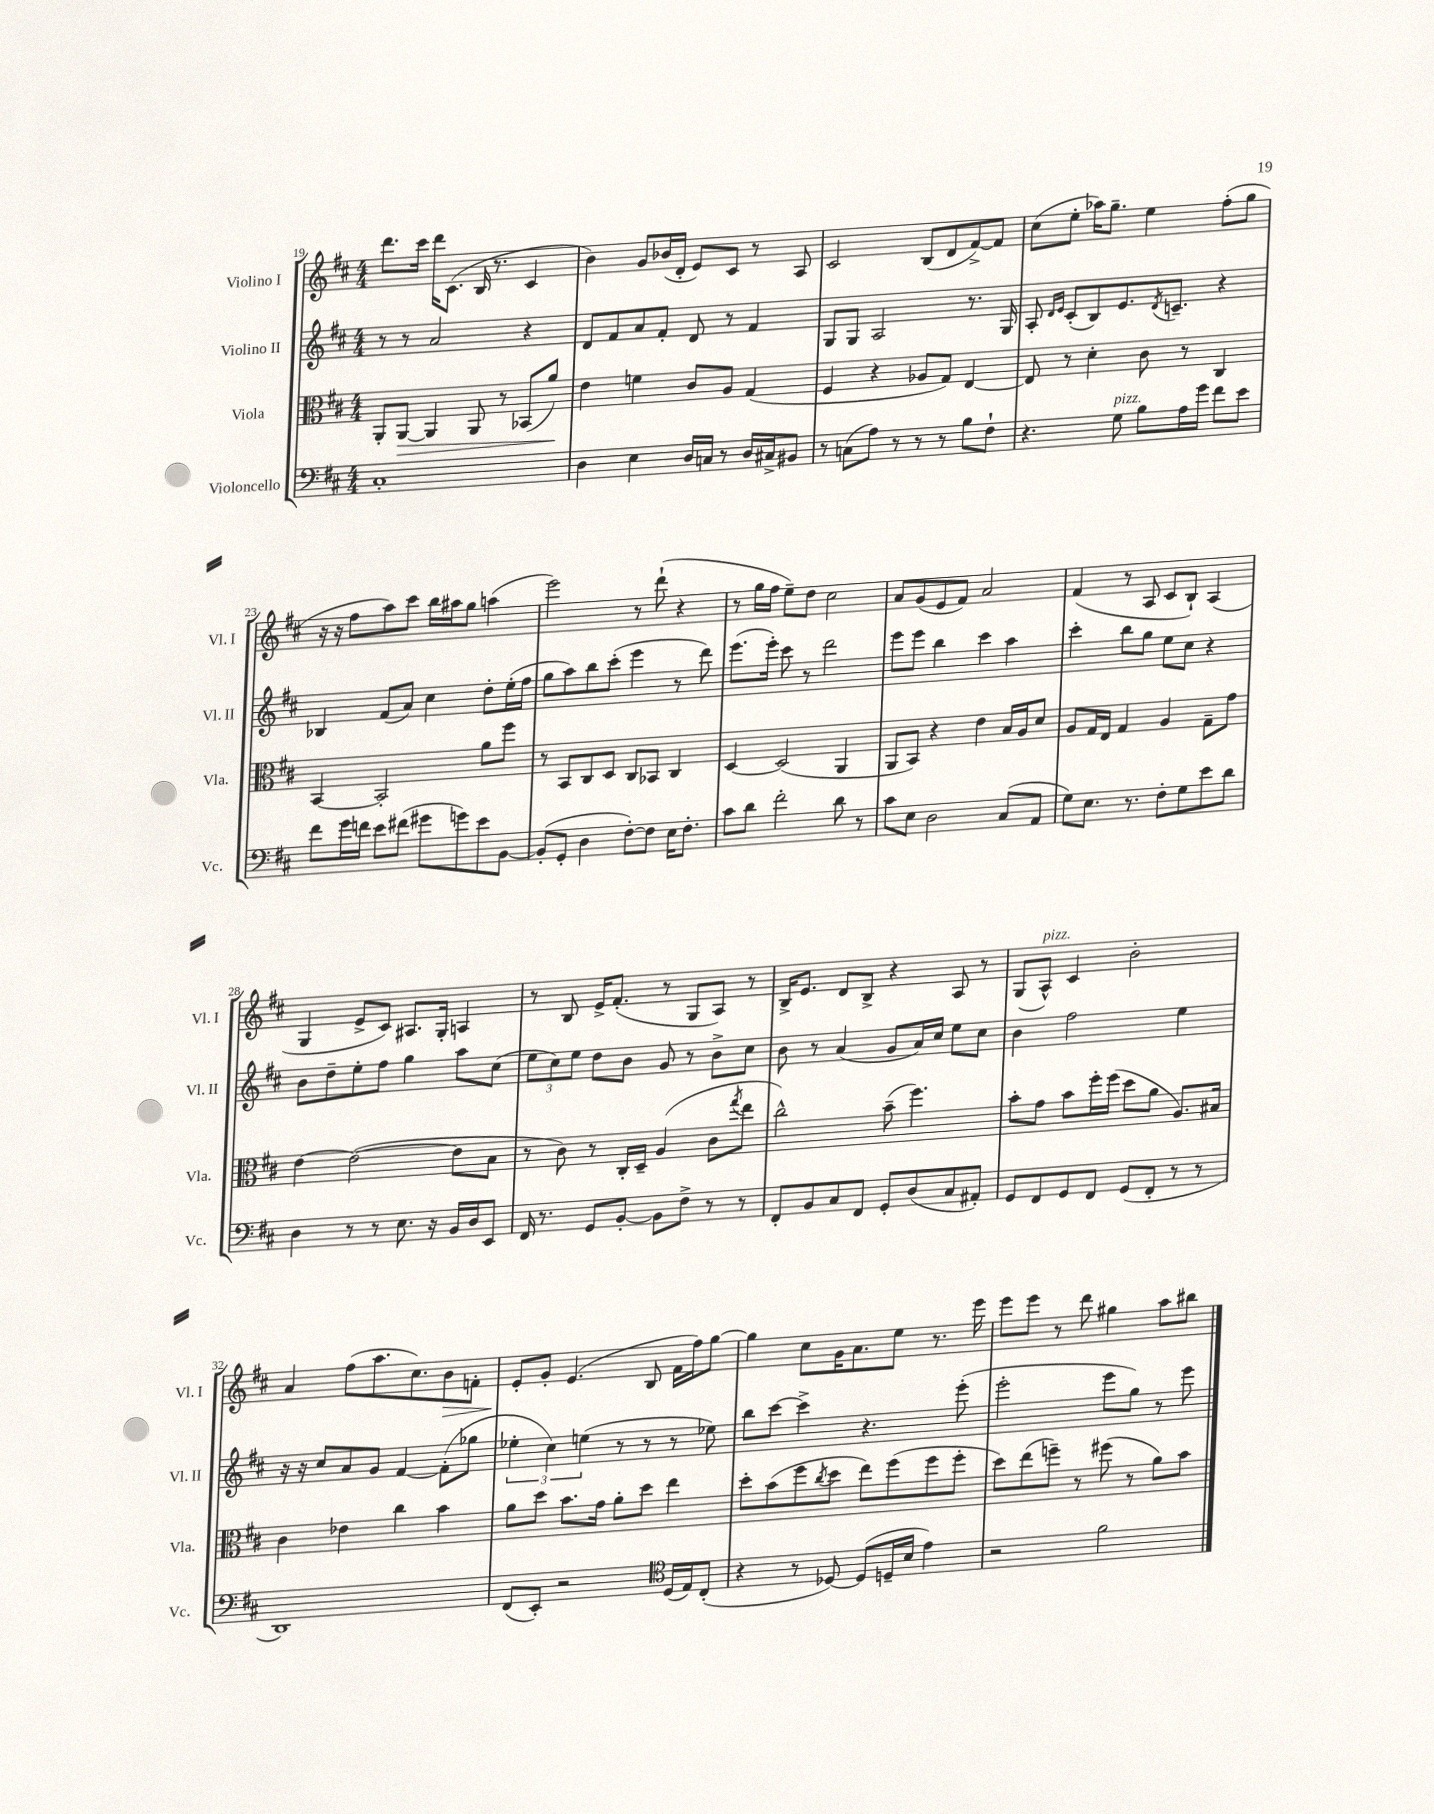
<<
\new StaffGroup <<
\new Staff = "s0" \with { instrumentName = "Violino I" shortInstrumentName = "Vl. I" } {
    \clef treble \key d \major \numericTimeSignature \time 4/4
    d'''8. cis'''16 d'''16 cis'8.( b16 r8. cis'4 |
    b'4) g'8 bes'16( d'16-. e'8) cis'8 r8 a8 |
    cis'2 b8( d'8 fis'8~->) fis'8 |
    cis''8( e''8-. aes''16) g''8.-- e''4 fis''8-.( g''8 |
    r16 r16 fis''8 a''8) cis'''8 b''16 ais''16 g''8 a''4( |
    e'''2) r8 d'''8-!( r4 |
    r8 g''16 fis''16 e''8--) d''8 cis''2 |
    a'8 g'8( e'8 fis'8) a'2 |
    fis'4( r8 a8 cis'8 b8-!) a4( |
    g4 e'8-> cis'8) ais8. g16-. a4 |
    r8 b8 e'16-> fis'8.-.( r8 g8 a8) r8 |
    b16-> e'8. d'8 b8-> r4 a8 r8 |
    g8( a8-^^\markup { \italic "pizz." }) cis'4 b'2-. |
    a'4 fis''8( a''8. cis''8.) b'8\> f'8-. |
    e'8-.\! g'8-. e'4.( b8 fis'16 fis''16) g''8~ |
    g''4 cis''8 g'16 a'8. e''8 r8. e'''16 |
    e'''8 e'''8 r8 d'''8 gis''4 a''8 bis''8 \bar "|." |
}
\new Staff = "s1" \with { instrumentName = "Violino II" shortInstrumentName = "Vl. II" } {
    \clef treble \key d \major \numericTimeSignature \time 4/4
    r8 r8 a'2 r4 |
    d'8 fis'8 a'8 fis'8-. d'8 r8 fis'4 |
    g8 g8 a2 r8. g16 |
    a8-. \grace { d'16 e'16 } cis'8-.( b8) e'8. \acciaccatura { d'8 } c'8.-- r4 |
    bes4 fis'8( a'8) cis''4 d''8-. e''16-.( fis''16 |
    g''8 a''8) b''8 cis'''8-.( e'''4 r8 d'''8) |
    e'''8.( e'''16-.) cis'''8 r8 d'''2 |
    e'''8 e'''8 b''4 cis'''4 a''4 |
    cis'''4-. b''8 g''8 e''8 cis''8 r4 |
    b'8 d''8-- e''8-. fis''8 g''4 a''8 cis''8( |
    \tuplet 3/2 { e''8 cis''8) e''8 } d''8 b'8 g'8 r8 b'8-> cis''8 |
    b'8 r8 a'4( g'8 a'16) cis''16 e''8 cis''8 |
    b'4 fis''2 e''4 |
    r16 r16 cis''8 a'8 g'8 fis'4~ fis'8-.( ges''8 |
    \tuplet 3/2 { ees''4-. cis''4) e''4( } r8 r8 r8 ees''8) |
    b''8 cis'''8~ cis'''4-> r4. e'''8-.( |
    e'''2-. e'''8 g''8) r8 e'''8 \bar "|." |
}
\new Staff = "s2" \with { instrumentName = "Viola" shortInstrumentName = "Vla." } {
    \clef alto \key d \major \numericTimeSignature \time 4/4
    a,8-. a,8~\> a,4 a,8 r8 bes,8( a'8\!) |
    e'4 f'4 cis'8 a8 g4( |
    fis4 r4 aes8 g8) e4~ |
    e8 r8 d'4-. cis'8 r8 cis4 |
    b,4~ b,2-. a'8 fis''8 |
    r8 b,8 cis8 d8 cis8 bes,8 cis4 |
    d4~ d2( a,4 |
    a,8 b,8) r4 e'4 b16 a16 d'8 |
    a8 g16 e16 g4 a4 g8-- g'8 |
    e'4~ e'2~( e'8 b8 |
    r8 cis'8) r8 cis16-. d16-- a4( cis'8 \acciaccatura { g''8 } e''8 |
    cis''2-^) b'8--( fis''4.) |
    b'8-. g'8 b'8 fis''16-. fis''16( d''8 a'8 a8.) bis16 |
    cis'4 ees'4 cis''4 b'4 |
    a'8 d''8 b'8. g'16 a'8-. d''8 e''4 |
    d''8-. b'8( fis''8 \acciaccatura { cis''8 } d''8 e''8) fis''8( fis''8 fis''8-. |
    d''8) e''8( f''8--) r8 fis''8( r8 a'8) b'8 \bar "|." |
}
\new Staff = "s3" \with { instrumentName = "Violoncello" shortInstrumentName = "Vc." } {
    \clef bass \key d \major \numericTimeSignature \time 4/4
    cis1-. |
    d4 e4 d16 c16 r8 d16 cis16-> bis,8 |
    r8 c8( a8) r8 r8 r8 b8 fis8-! |
    r4. g8^\markup { \italic "pizz." } b8 a16 g'16 fis'8 e'8 |
    fis'8 g'16 f'16 e'8 fis'8( gis'8 g'8) e'8 b,8~ |
    b,8-.( g,8-. d4 fis8~-.) fis8 e16 fis8.-. |
    cis'8 d'8 fis'2-. d'8 r8 |
    cis'8 e8 d2 cis8( a,8 |
    g8) e8. r8. fis8-. g8 e'8 d'8 |
    d4 r8 r8 e8. r16 b,16 d16 e,8 |
    fis,16 r8. g,8 b,8~-. b,8 fis8-> r8 r8 |
    fis,8-. b,8 cis8 fis,8 g,8-. d8( cis8 ais,8-.) |
    g,8 fis,8 g,8 fis,8 g,8( fis,8-. r8 r8 |
    d,1) |
    fis,8( e,8-.) r2 \clef tenor d16( e16) cis8-.( |
    r4 r8 des8~) des8( d16-- b16 e'4) |
    r2 fis'2 \bar "|." |
}
>>
>>
\layout { \context { \Score currentBarNumber = #19 } }
